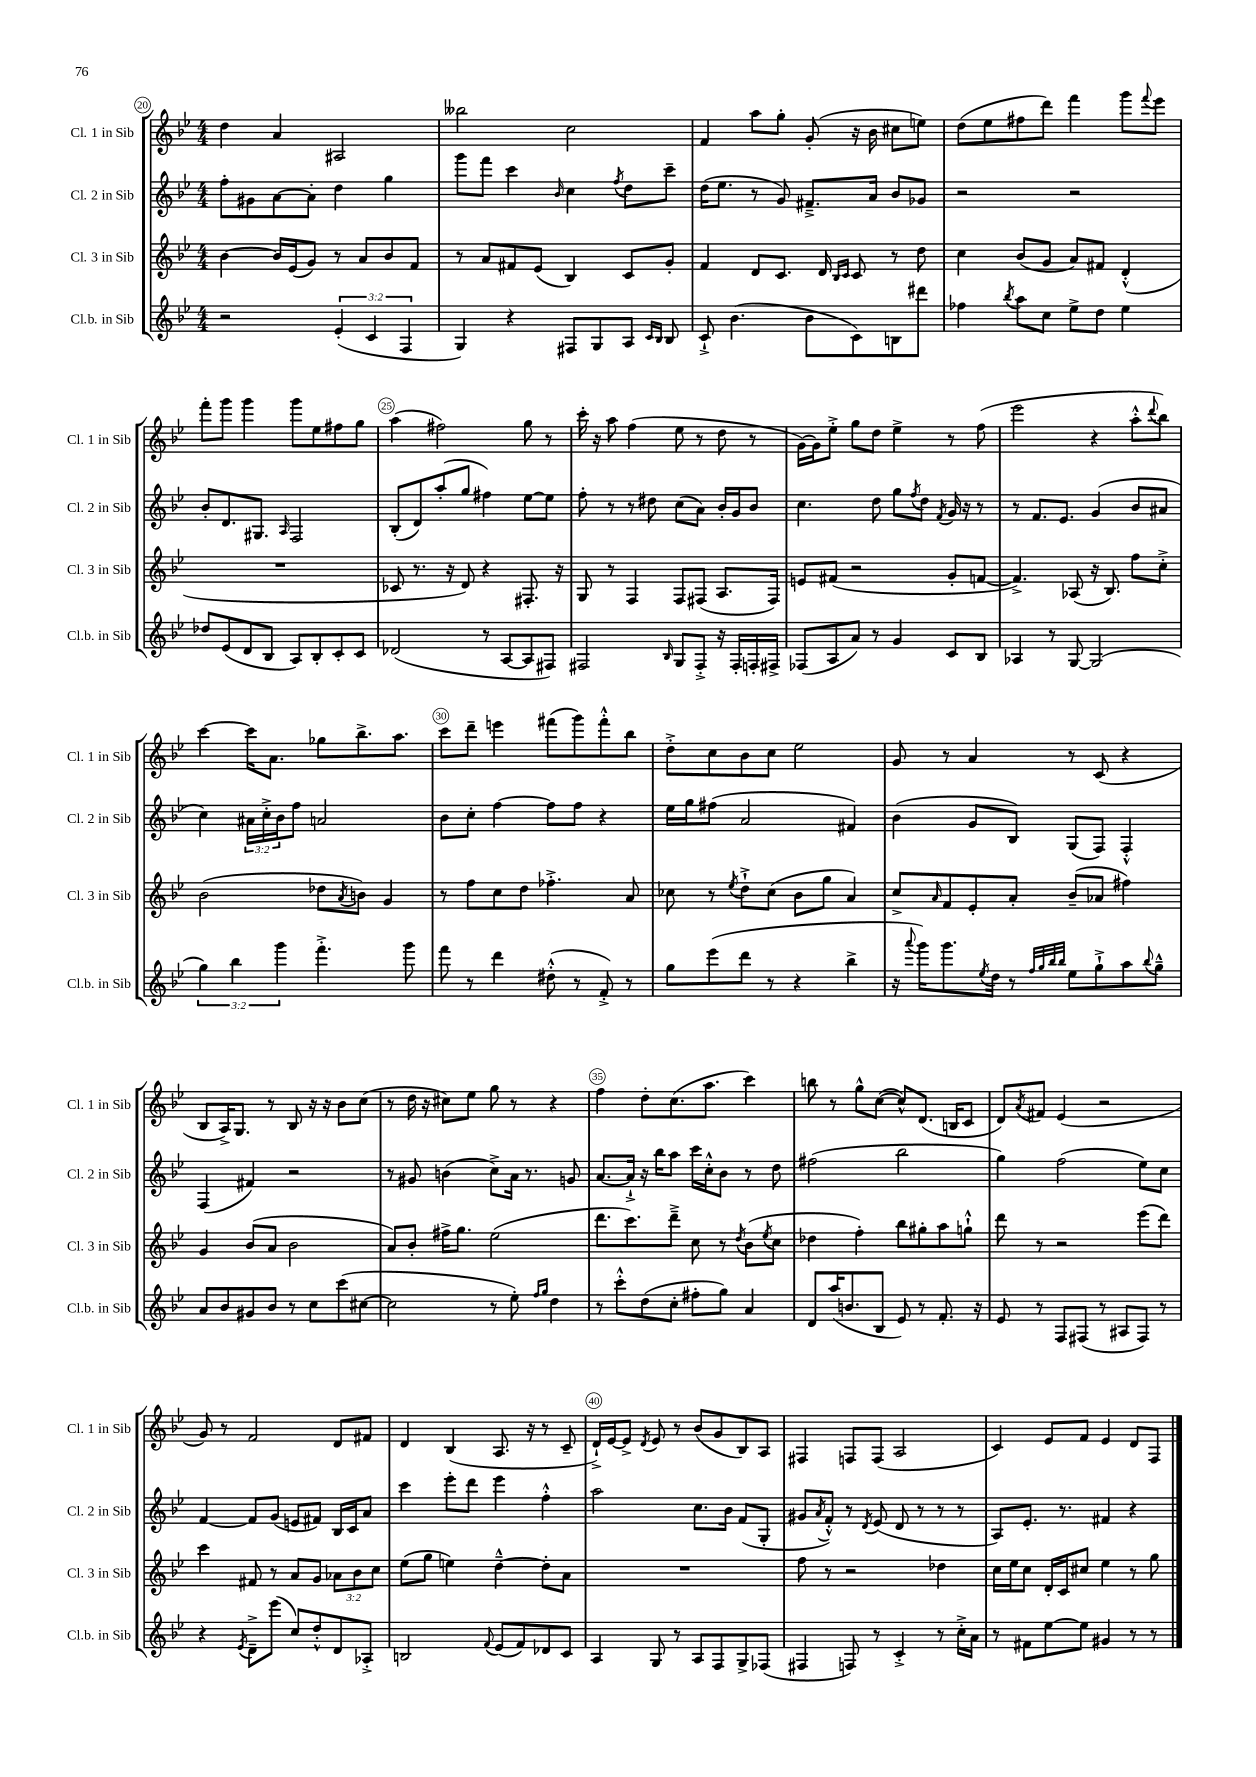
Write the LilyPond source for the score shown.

<<
\new StaffGroup <<
\new Staff = "s0" \with { instrumentName = "Cl. 1 in Sib" shortInstrumentName = "Cl. 1 in Sib" } {
    \clef treble \key bes \major \numericTimeSignature \time 4/4
    d''4 a'4 ais2 |
    beses''2 c''2 |
    f'4 a''8 g''8-. g'8-.( r16 bes'16 cis''8 e''8) |
    d''8( ees''8 fis''8 d'''8) f'''4 g'''8 \appoggiatura { f'''8 } ees'''8 |
    f'''8-. g'''8 g'''4 g'''8 ees''8 fis''8 g''8 |
    a''4( fis''2) g''8 r8 |
    c'''16-. r16 a''8 f''4( ees''8 r8 d''8 r8 |
    g'16~) g'16 ees''8-.-> g''8 d''8 ees''4-> r8 f''8( |
    ees'''2 r4 a''8-.-^ \appoggiatura { d'''8 } bes''8) |
    c'''4~ c'''16 a'8. ges''8 bes''8.-> a''8. |
    c'''8 d'''8-- e'''4 fis'''8( g'''8) fis'''8-.-^ bes''8 |
    d''8-.-> c''8 bes'8 c''8 ees''2 |
    g'8 r8 a'4 r8 c'8( r4 |
    bes8 a16->) g8. r8 bes8 r16 r16 bes'8 c''8( |
    r8 d''16 r16 cis''8) ees''8 g''8 r8 r4 |
    f''4 d''8-. c''8.( a''8. c'''4) |
    b''8 r8 g''8-^ c''8~( c''8-^) d'8.( b16 c'8 |
    d'8) \acciaccatura { a'8 } fis'8 ees'4( r2 |
    g'8) r8 f'2 d'8 fis'8 |
    d'4 bes4( a8. r16 r8 c'8-- |
    d'16-!->) ees'16~ ees'8-> \acciaccatura { d'8 } ees'8 r8 bes'8( g'8 bes8) a8 |
    fis4 f8 f8( a2 |
    c'4) ees'8 f'8 ees'4 d'8 f8 \bar "|." |
}
\new Staff = "s1" \with { instrumentName = "Cl. 2 in Sib" shortInstrumentName = "Cl. 2 in Sib" } {
    \clef treble \key bes \major \numericTimeSignature \time 4/4 \override Staff.TupletNumber.text = #tuplet-number::calc-fraction-text
    f''8-. gis'8 a'8~ a'8-. d''4 g''4 |
    g'''8 f'''8 c'''4 \grace { bes'16 } c''4 \acciaccatura { f''8 } d''8 c'''8-- |
    d''16( ees''8. r8 g'8) fis'8.---> a'16 bes'8 ges'8 |
    r2 r2 |
    bes'8-. d'8. gis8. \grace { a16 } f2 |
    bes8-.( d'8) a''8-.( g''8 fis''4) ees''8~ ees''8 |
    f''8-. r8 r8 dis''8 c''8( a'8) bes'16-. g'16 bes'8 |
    c''4. d''8 g''8 \acciaccatura { f''8 } d''8 \acciaccatura { f'8 } g'16 r16 r8 |
    r8 f'8. ees'8. g'4( bes'8 ais'8 |
    c''4) \tuplet 3/2 { ais'16 c''16-.-> bes'16 } f''8 a'2 |
    bes'8 c''8-. f''4~ f''8 f''8 r4 |
    ees''16 g''16 fis''8( a'2 fis'4) |
    bes'4( g'8 bes8) g8( f8) f4-.-^ |
    f4( fis'4) r2 |
    r8 gis'8 b'4( c''8->) a'16 r8. g'8 |
    a'8.~ a'16-!-> r16 bes''16 a''8 c'''16 c''16-.-^ bes'8 r8 d''8 |
    fis''2( bes''2 |
    g''4) f''2( ees''8) c''8 |
    f'4~ f'8 g'8( e'8 fis'8) bes16 c'16 a'8 |
    c'''4 ees'''8-. d'''8 ees'''4 f''4-.-^ |
    a''2 c''8. bes'16 f'8( g8-. |
    gis'8 \acciaccatura { a'8 } f'8-.-^) r8 \acciaccatura { d'8 } ees'8( d'8 r8 r8 r8 |
    a8) ees'8.-. r8. fis'4 r4 \bar "|." |
}
\new Staff = "s2" \with { instrumentName = "Cl. 3 in Sib" shortInstrumentName = "Cl. 3 in Sib" } {
    \clef treble \key bes \major \numericTimeSignature \time 4/4 \override Staff.TupletNumber.text = #tuplet-number::calc-fraction-text
    bes'4~ bes'16 ees'16( g'8) r8 a'8 bes'8 f'8 |
    r8 a'8 fis'8 ees'8( bes4) c'8 g'8-. |
    f'4 d'8 c'8. d'16 \grace { bes16 c'16 } c'8 r8 d''8 |
    c''4 bes'8( g'8 a'8) fis'8 d'4-.-^( |
    R1 |
    ces'8 r8. r16 d'8) r4 fis8.-. r16 |
    g8 r8 f4 f8 fis8( a8. fis16) |
    e'8 fis'8( r2 g'8-. f'8~ |
    f'4.->) aes8( r16 bes8.) f''8 c''8-.-> |
    bes'2( des''8 \acciaccatura { a'8 } b'8) g'4 |
    r8 f''8 c''8 d''8 fes''4.-.-> a'8 |
    ces''8 r8 \acciaccatura { ees''8 } d''8-!-> ces''8( bes'8 g''8 a'4) |
    c''8-> \grace { a'16 } f'8 ees'8-. a'8-. bes'8--( aes'8 fis''4) |
    g'4 bes'8( a'8 bes'2 |
    a'8) bes'8-. fis''16-> g''8. ees''2( |
    d'''8. c'''8.) d'''8---> c''8 r8 \acciaccatura { d''8 } bes'8( \acciaccatura { ees''8 } c''8 |
    des''4 f''4-.) bes''8 gis''8-. a''8 g''8-!-^ |
    d'''8 r8 r2 ees'''8( d'''8) |
    c'''4 fis'8 r8 a'8 g'8 \tuplet 3/2 { aes'8 bes'8 c''8 } |
    ees''8( g''8 e''4) d''4~---^ d''8-. a'8 |
    R1 |
    f''8 r8 r2 des''4 |
    c''16 ees''16 c''8 d'16-. c'16 cis''8 ees''4 r8 g''8 \bar "|." |
}
\new Staff = "s3" \with { instrumentName = "Cl.b. in Sib" shortInstrumentName = "Cl.b. in Sib" } {
    \clef treble \key bes \major \numericTimeSignature \time 4/4 \override Staff.TupletNumber.text = #tuplet-number::calc-fraction-text
    r2 \tuplet 3/2 { ees'4-.( c'4 f4 } |
    g4) r4 fis8 g8 a8 \grace { c'16 bes16 } bes8 |
    c'8-!-> bes'4.( bes'8 c'8) b8 dis'''8 |
    fes''4 \acciaccatura { bes''8 } a''8 c''8 ees''8-> d''8 ees''4 |
    des''8 ees'8( d'8 bes8 a8) bes8-. c'8-. c'8 |
    des'2( r8 a8~ a8 fis8) |
    fis2 \grace { bes16 } g8 fis8-.-> r16 fis16-. f16-. fis16-> |
    fes8( a8 a'8) r8 g'4 c'8 bes8 |
    aes4 r8 g8~ g2( |
    \tuplet 3/2 { g''4) bes''4 g'''4 } f'''4.-.-> g'''8 |
    f'''8 r8 d'''4 dis''8-.-^( r8 f'8-.->) r8 |
    g''8 ees'''8( d'''8 r8 r4 bes''4-> |
    r16 \appoggiatura { a'''8 } g'''16) g'''8. \acciaccatura { ees''8 } d''16 r8 \grace { f''32 g''32 bes''32 bes''32 } ees''8 g''8-!-> a''8 \appoggiatura { bes''8 } g''8---^ |
    a'8 bes'8 gis'8 bes'8 r8 c''8 c'''8( cis''8~ |
    cis''2 r8 ees''8-.) \grace { f''16 g''16 } d''4 |
    r8 c'''8-.-^ d''8( c''8-. fis''8-. g''8) a'4 |
    d'8 a''16( b'8. bes8 ees'8) r8 f'8.-. r16 |
    ees'8 r8 f8 fis8( r8 ais8 fis8) r8 |
    r4 \acciaccatura { ees'8 } d'8---> ees'''8( c''8) d''8-.-^ d'8 aes8-.-> |
    b2 \appoggiatura { f'8 } ees'8( f'8) des'8 c'8 |
    a4 g8 r8 a8 f8 g8-> fes8( |
    fis4 f8) r8 c'4-.-> r8 c''16-.-> a'16 |
    r8 fis'8 ees''8~ ees''8 gis'4 r8 r8 \bar "|." |
}
>>
>>
\layout { \context { \Score currentBarNumber = #20 \override BarNumber.break-visibility = ##(#f #t #t) barNumberVisibility = #(every-nth-bar-number-visible 5) \override BarNumber.stencil = #(make-stencil-circler 0.1 0.3 ly:text-interface::print) } }
